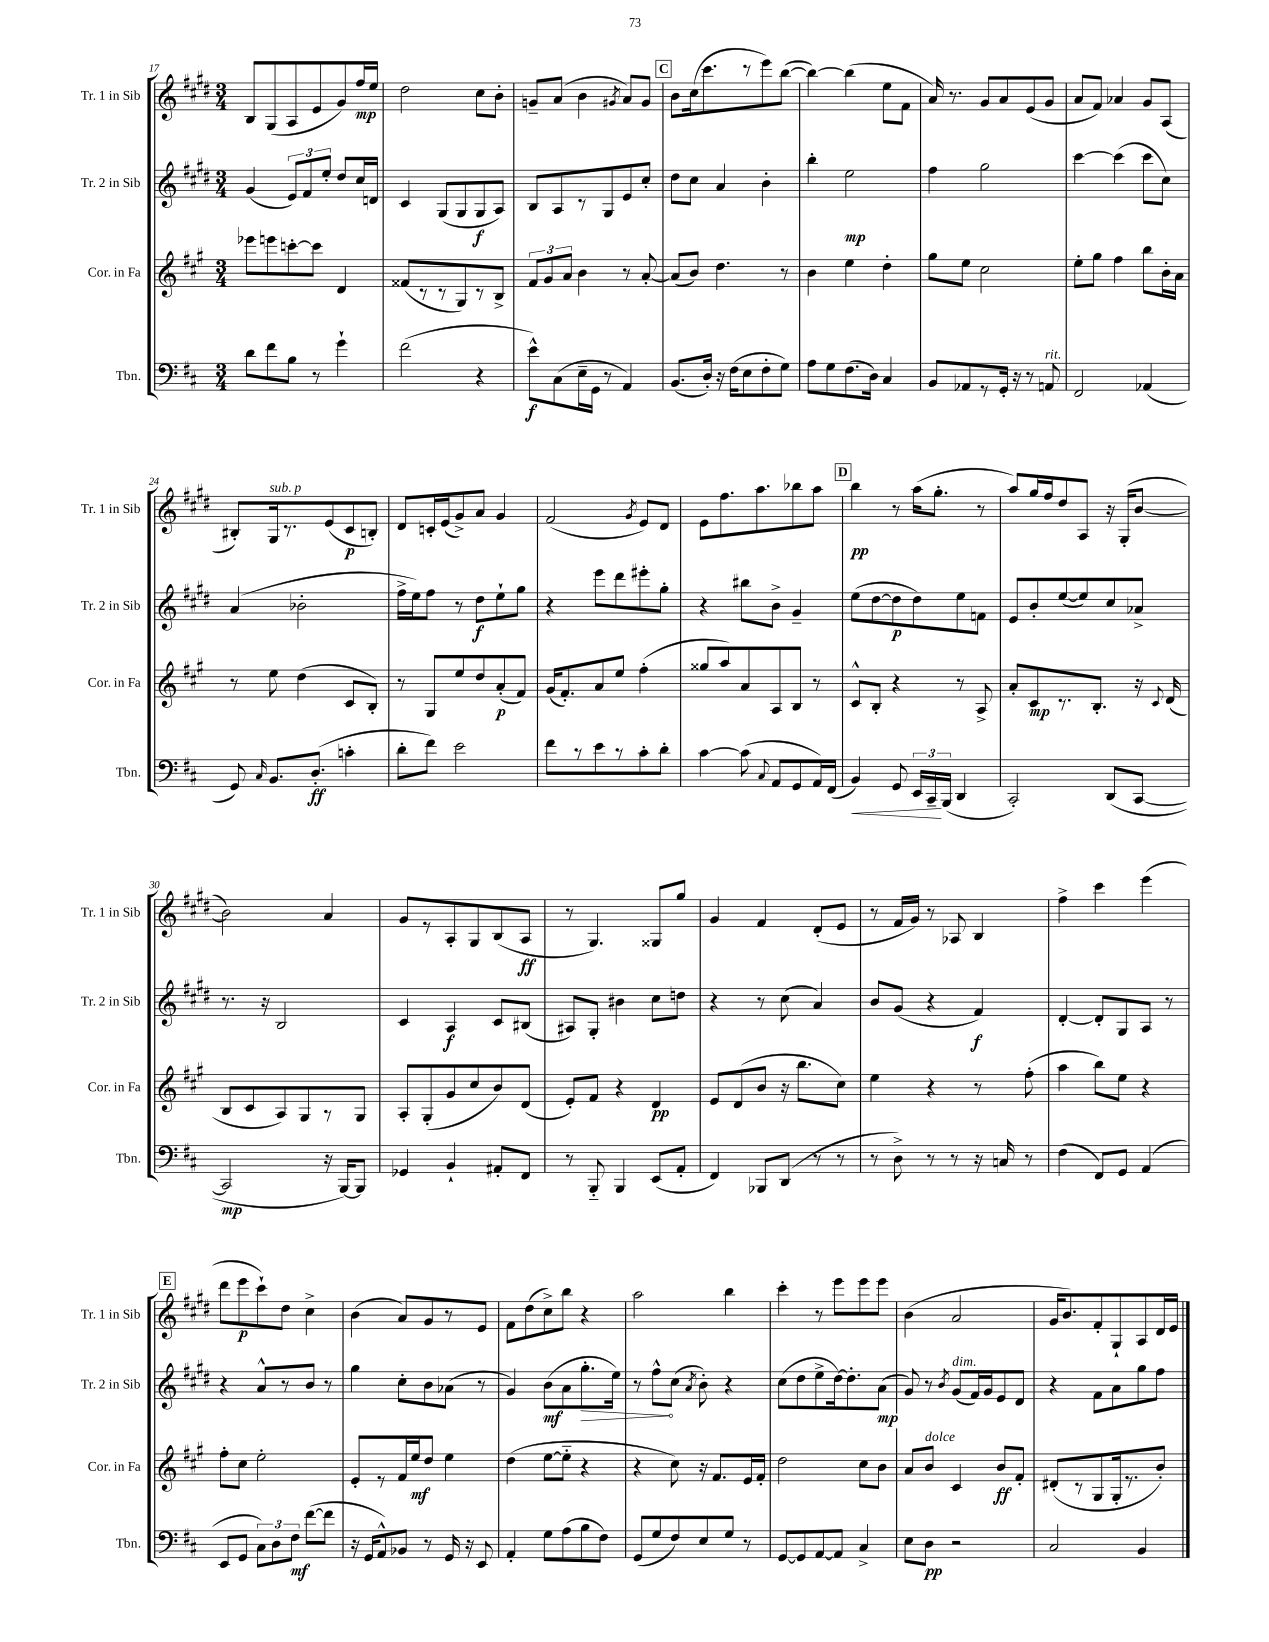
<<
\new StaffGroup <<
\new Staff = "s0" \with { instrumentName = "Tr. 1 in Sib" shortInstrumentName = "Tr. 1 in Sib" } {
    \clef treble \key e \major \numericTimeSignature \time 3/4
    \autoBeamOff b8[ gis8( a8 e'8 gis'8) fis''16\mp e''16] |
    dis''2 cis''8[ b'8]-. |
    g'8[-- a'8]( b'4 \acciaccatura { gis'8 } a'8[) gis'8] |
    \mark \markup { \box "C" } b'8[ cis''16( cis'''8. r8 e'''8) b''8]~( |
    b''4~) b''4( e''8[ fis'8] |
    a'16) r8. gis'8[ a'8 e'8( gis'8] |
    a'8[ fis'8]) aes'4 gis'8[ a8]( |
    bis8[-.) gis16^\markup { \italic "sub. p" } r8. e'8( cis'8\p b8]-.) |
    dis'8[ c'16-. e'16( gis'8->) a'8] gis'4 |
    fis'2( \acciaccatura { gis'8 } e'8[) dis'8] |
    e'8[ fis''8. a''8. bes''8 a''8] |
    \mark \markup { \box "D" } b''4\pp r8 a''16[( gis''8.]-. r8 |
    a''8[) gis''16 fis''16 dis''8 a8] r16 gis16[-.( b'8]~ |
    b'2) a'4 |
    gis'8[ r8 a8-. gis8 b8( a8]\ff |
    r8 gis4.) gisis8[ gis''8] |
    gis'4 fis'4 dis'8[-.( e'8] |
    r8 fis'16[ gis'16]) r8 aes8 b4 |
    fis''4-> cis'''4 e'''4( |
    \mark \markup { \box "E" } dis'''8[ e'''8\p cis'''8-!) dis''8] cis''4-> |
    b'4( a'8[) gis'8 r8 e'8] |
    fis'8[ dis''8( cis''8->) b''8] r4 |
    a''2 b''4 |
    cis'''4-. r8 e'''8[ e'''8 e'''8] |
    b'4( a'2 |
    gis'16[ b'8.) fis'8-. gis8-! a8 dis'16 e'16] \bar "|." |
}
\new Staff = "s1" \with { instrumentName = "Tr. 2 in Sib" shortInstrumentName = "Tr. 2 in Sib" } {
    \clef treble \key e \major \numericTimeSignature \time 3/4
    \autoBeamOff gis'4( \tuplet 3/2 { e'8[) fis'8 e''8]-. } dis''8[ cis''16 d'16] |
    cis'4 gis8[( gis8 gis8\f a8]) |
    b8[ a8 r8 gis8 e'8 cis''8]-. |
    \mark \markup { \box "C" } dis''8[ cis''8] a'4 b'4-. |
    b''4-. e''2\mp |
    fis''4 gis''2 |
    cis'''4~ cis'''4( cis'''8[ cis''8]) |
    a'4( bes'2-. |
    fis''16[-> e''16) fis''8] r8 dis''8[\f e''8-! gis''8] |
    r4 e'''8[ dis'''8 eis'''8-. gis''8]-. |
    r4 bis''8[ b'8]-> gis'4-- |
    \mark \markup { \box "D" } e''8[( dis''8~ dis''8\p dis''8) e''8 f'8] |
    e'8[ b'8-. e''8~( e''8) cis''8 aes'8]-> |
    r8. r16 b2 |
    cis'4 a4\f cis'8[ bis8]( |
    ais8[) gis8]-. bis'4 cis''8[ d''8] |
    r4 r8 cis''8( a'4) |
    b'8[ gis'8]( r4 fis'4\f) |
    dis'4~-. dis'8[-. gis8 a8] r8 |
    \mark \markup { \box "E" } r4 a'8[-^ r8 b'8] r8 |
    gis''4 cis''8[-. b'8 aes'8]( r8 |
    gis'4) b'8[\mf( a'8 \once \override Hairpin.circled-tip = ##t gis''8.-.\> e''16]) |
    r8 fis''8[-^\! cis''8]( \acciaccatura { a'8 } b'8-.) r4 |
    cis''8[( dis''8 e''8-> dis''16~) dis''8.-. a'8]\mp( |
    gis'8) r8 \acciaccatura { b'8 } gis'8[^\markup { \italic "dim." }( fis'16) gis'16 e'8 dis'8] |
    r4 fis'8[ a'8 gis''8 fis''8] \bar "|." |
}
\new Staff = "s2" \with { instrumentName = "Cor. in Fa" shortInstrumentName = "Cor. in Fa" } {
    \clef treble \key a \major \numericTimeSignature \time 3/4
    \autoBeamOff ees'''8[ e'''8 c'''8~-. c'''8] d'4 |
    fisis'8[( r8 r8 gis8) r8 b8]-> |
    \tuplet 3/2 { fis'8[ gis'8 a'8] } b'4 r8 a'8~-. |
    \mark \markup { \box "C" } a'8[( b'8]) d''4. r8 |
    b'4 e''4 d''4-. |
    gis''8[ e''8] cis''2 |
    e''8[-. gis''8] fis''4 b''8[ b'16-. a'16] |
    r8 e''8 d''4( cis'8[ b8]-.) |
    r8 gis8[ e''8 d''8 a'8-.\p( fis'8]) |
    gis'16[( fis'8.-.) a'8 e''8] fis''4-.( |
    gisis''8[ a''8) a'8 a8 b8] r8 |
    \mark \markup { \box "D" } cis'8[-^ b8]-. r4 r8 a8-> |
    a'8[-. cis'8\mp r8. b8.]-. r16 \appoggiatura { cis'8 } d'16( |
    b8[ cis'8 a8) gis8 r8 gis8] |
    a8[-. gis8-.( gis'8 cis''8 b'8) d'8]( |
    e'8[-.) fis'8] r4 d'4\pp |
    e'8[ d'8( b'8] r16 b''8.[ cis''8]) |
    e''4 r4 r8 fis''8-.( |
    a''4 b''8[) e''8] r4 |
    \mark \markup { \box "E" } fis''8[-. cis''8] e''2-. |
    e'8[-. r8 fis'16 e''16\mf d''8] e''4 |
    d''4( e''8[~ e''8]-_ r4 |
    r4 cis''8) r16 fis'8.[ e'16 fis'16]-. |
    d''2 cis''8[ b'8] |
    a'8[ b'8]^\markup { \italic "dolce" } cis'4 b'8[\ff fis'8]-. |
    dis'8[-.( r8 gis8 gis16-. r8. b'8]-.) \bar "|." |
}
\new Staff = "s3" \with { instrumentName = "Tbn." shortInstrumentName = "Tbn." } {
    \clef bass \key d \major \numericTimeSignature \time 3/4
    \autoBeamOff d'8[ fis'8 b8] r8 g'4-! |
    fis'2( r4 |
    e'8[-^\f) cis8( e16-- g,16] r8 a,4) |
    \mark \markup { \box "C" } b,8.[( d16]-.) r16 fis16[( e8 fis8-. g8]) |
    a8[ g8 fis8.( d16]) cis4 |
    b,8[ aes,8 r8 g,16]-. r16 r8 a,8^\markup { \italic "rit." } |
    fis,2 aes,4( |
    g,8) \grace { cis16 } b,8.[ d8.]-.\ff( c'4-. |
    d'8[-. fis'8]) e'2 |
    fis'8[ r8 e'8 r8 cis'8-. d'8]-. |
    cis'4~ cis'8( \appoggiatura { cis8 } a,8[ g,8 a,16) fis,16]( |
    \mark \markup { \box "D" } b,4\<) g,8 \tuplet 3/2 { e,16[ cis,16--\! b,,16]( } d,4 |
    cis,2-.) d,8[( cis,8]~ |
    cis,2\mp r16 b,,16[~) b,,8] |
    ges,4 b,4-! ais,8[-. fis,8] |
    r8 b,,8-_ b,,4 e,8[( a,8]-. |
    fis,4) bes,,8[ d,8]( r8 r8 |
    r8 d8->) r8 r8 r16 c16 r8 |
    fis4( fis,8[) g,8] a,4( |
    \mark \markup { \box "E" } e,8[ g,8] \tuplet 3/2 { cis8[) d8 fis8]\mf } fis'8[~( fis'8] |
    r16 g,16[ a,8-^) bes,8] r8 g,16 r16 e,8 |
    a,4-. g8[ a8( b8 fis8]) |
    g,8[( g8 fis8) e8 g8] r8 |
    g,8[~ g,8 a,8~ a,8] cis4-> |
    e8[ d8]\pp r2 |
    cis2 b,4 \bar "|." |
}
>>
>>
\layout { \context { \Score currentBarNumber = #17 } }
